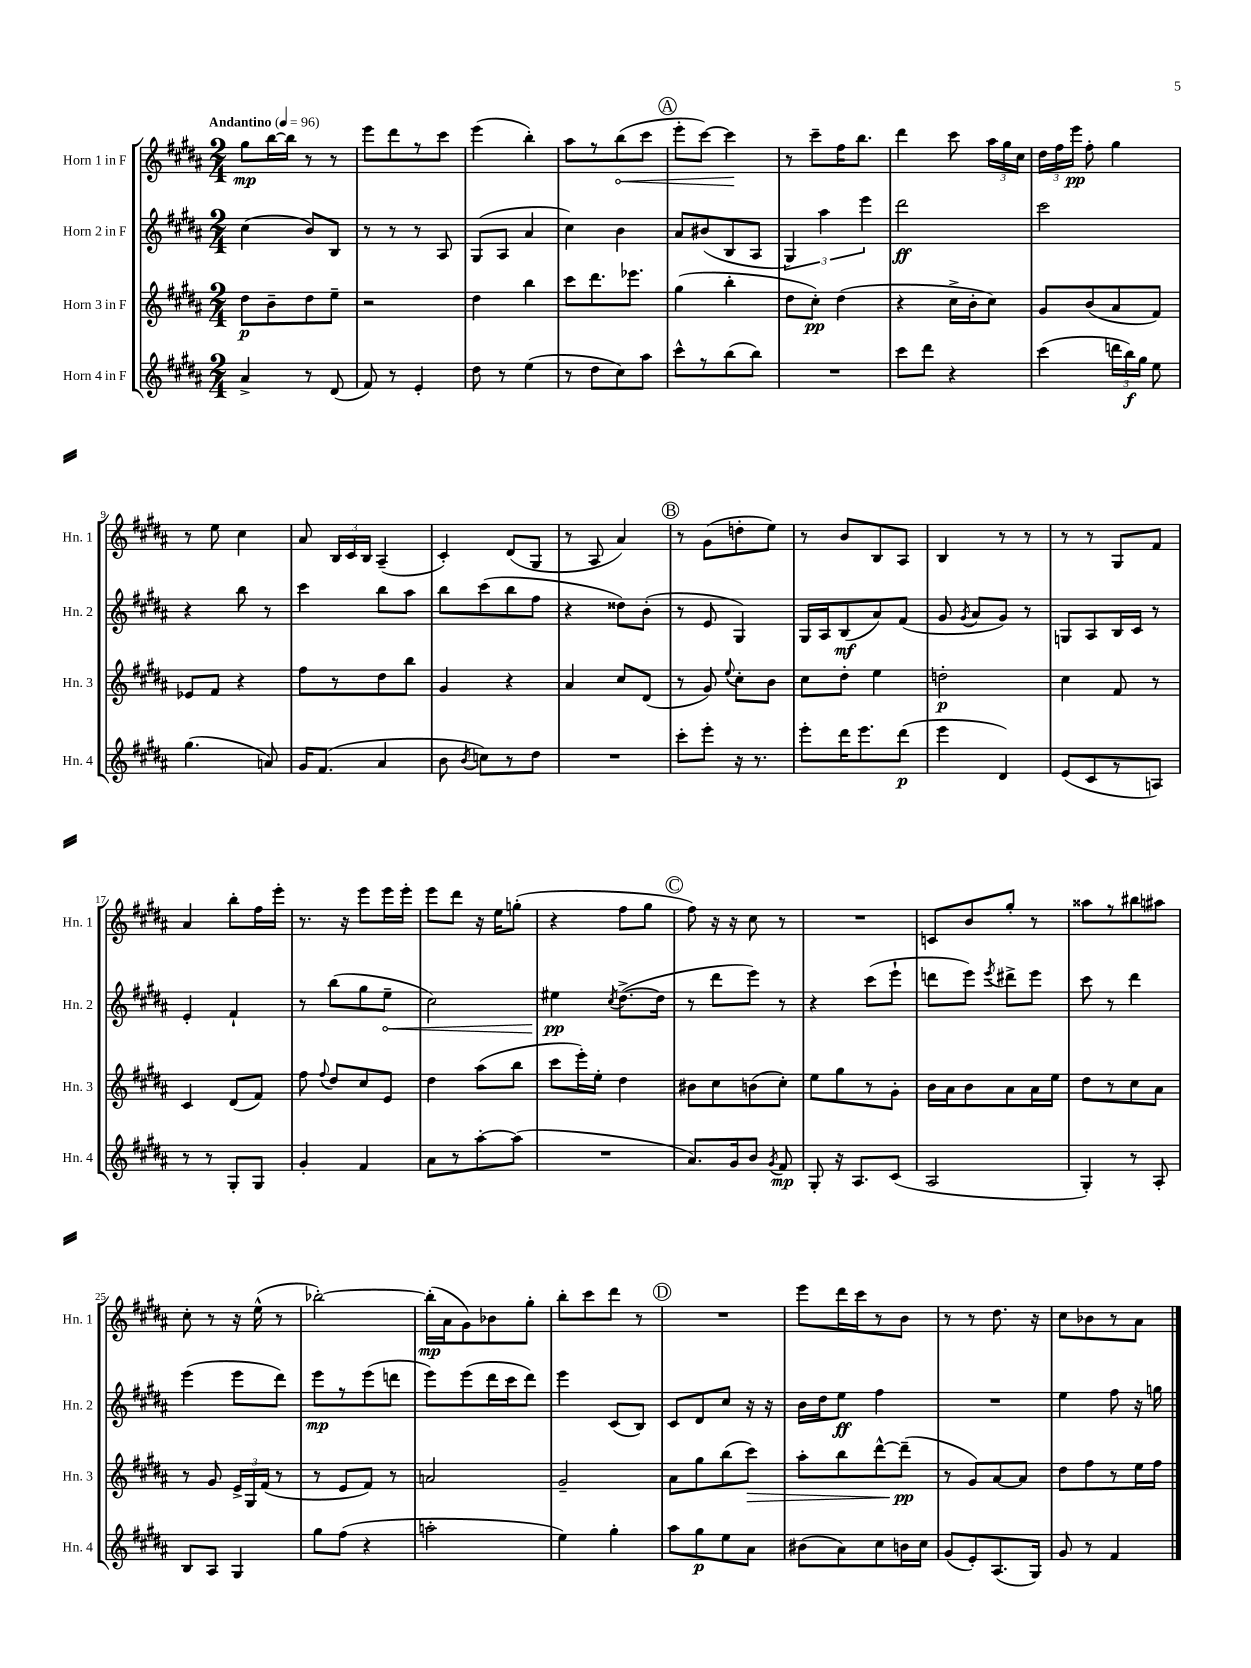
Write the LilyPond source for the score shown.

<<
\new StaffGroup <<
\new Staff = "s0" \with { instrumentName = "Horn 1 in F" shortInstrumentName = "Hn. 1" } {
    \clef treble \key b \major \numericTimeSignature \time 2/4 \tempo "Andantino" 4 = 96
    \autoBeamOff gis''8[\mp b''16~ b''16] r8 r8 |
    e'''8[ dis'''8 r8 cis'''8] |
    e'''4( b''4-.) |
    ais''8[ r8 \once \override Hairpin.circled-tip = ##t b''8\<( cis'''8] |
    \mark \markup { \circle "A" } e'''8[-. cis'''8]~) cis'''4\! |
    r8 cis'''8[-- fis''16 b''8.] |
    dis'''4 cis'''8 \tuplet 3/2 { ais''16[ gis''16 cis''16] } |
    \tuplet 3/2 { dis''16[ fis''16 e'''16]\pp } fis''8-. gis''4 |
    r8 e''8 cis''4 |
    ais'8 \tuplet 3/2 { b16[ cis'16 b16] } ais4--( |
    cis'4-.) dis'8[( gis8] |
    r8 ais8 ais'4) |
    \mark \markup { \circle "B" } r8 gis'8[( d''8-. e''8]) |
    r8 b'8[ b8 ais8] |
    b4 r8 r8 |
    r8 r8 gis8[ fis'8] |
    ais'4 b''8[-. fis''16 e'''16]-. |
    r8. r16 e'''8[ e'''16 e'''16]-. |
    e'''8[ dis'''8] r16 e''16[ g''8]-.( |
    r4 fis''8[ gis''8] |
    \mark \markup { \circle "C" } fis''8) r16 r16 cis''8 r8 |
    R2 |
    c'8[ b'8 gis''8]-. r8 |
    aisis''8[ r8 bis''8 ais''8] |
    cis''8-. r8 r16 e''16-^( r8 |
    bes''2~-.) |
    bes''16[-.\mp( ais'16 gis'8) bes'8 gis''8]-. |
    b''8[-. cis'''8 dis'''8] r8 |
    \mark \markup { \circle "D" } R2 |
    e'''8[ dis'''16 cis'''16 r8 b'8] |
    r8 r8 dis''8. r16 |
    cis''8[ bes'8 r8 ais'8] \bar "|." |
}
\new Staff = "s1" \with { instrumentName = "Horn 2 in F" shortInstrumentName = "Hn. 2" } {
    \clef treble \key b \major \numericTimeSignature \time 2/4
    \autoBeamOff cis''4( b'8[) b8] |
    r8 r8 r8 ais8 |
    gis8[( ais8] ais'4 |
    cis''4) b'4 |
    \mark \markup { \circle "A" } ais'8[ bis'8( b8 ais8] |
    \tuplet 3/2 { gis4) ais''4 e'''4 } |
    dis'''2\ff |
    cis'''2 |
    r4 b''8 r8 |
    cis'''4 b''8[ ais''8] |
    b''8[ cis'''8( b''8 fis''8] |
    r4 disis''8[) b'8]-.( |
    \mark \markup { \circle "B" } r8 e'8 gis4) |
    gis16[ ais16 b8\mf( ais'8) fis'8]( |
    gis'8 \acciaccatura { gis'8 } ais'8[ gis'8]) r8 |
    g8[ ais8 b16 cis'16] r8 |
    e'4-. fis'4-! |
    r8 b''8[( gis''8 \once \override Hairpin.circled-tip = ##t e''8]--\< |
    cis''2) |
    eis''4\pp\! \acciaccatura { cis''8 } dis''8.[~->( dis''16] |
    \mark \markup { \circle "C" } r8 dis'''8[ e'''8]) r8 |
    r4 cis'''8[( e'''8]-! |
    d'''8[ e'''8]) \acciaccatura { e'''8 } dis'''8[-> e'''8] |
    cis'''8 r8 dis'''4 |
    e'''4( e'''8[ dis'''8]) |
    e'''8[\mp r8 e'''8( d'''8] |
    e'''8[) e'''8( dis'''16 cis'''16 dis'''8]) |
    e'''4 cis'8[( b8]) |
    \mark \markup { \circle "D" } cis'8[ dis'8 cis''8] r16 r16 |
    b'16[ dis''16 e''8]\ff fis''4 |
    R2 |
    e''4 fis''8 r16 g''16 \bar "|." |
}
\new Staff = "s2" \with { instrumentName = "Horn 3 in F" shortInstrumentName = "Hn. 3" } {
    \clef treble \key b \major \numericTimeSignature \time 2/4
    \autoBeamOff dis''8[\p b'8-- dis''8 e''8]-- |
    r2 |
    dis''4 b''4 |
    cis'''8[ dis'''8. ees'''8.] |
    \mark \markup { \circle "A" } gis''4( b''4-. |
    dis''8[ cis''8]-.\pp) dis''4( |
    r4 cis''16[-> b'16-. cis''8]) |
    gis'8[ b'8( ais'8 fis'8]) |
    ees'8[ fis'8] r4 |
    fis''8[ r8 dis''8 b''8] |
    gis'4 r4 |
    ais'4 cis''8[ dis'8]( |
    \mark \markup { \circle "B" } r8 gis'8) \appoggiatura { e''8 } cis''8[-. b'8] |
    cis''8[ dis''8]-. e''4 |
    d''2-.\p |
    cis''4 fis'8 r8 |
    cis'4 dis'8[( fis'8]) |
    fis''8 \appoggiatura { fis''8 } dis''8[ cis''8 e'8] |
    dis''4 ais''8[( b''8] |
    cis'''8[ e'''16-.) e''16]-. dis''4 |
    \mark \markup { \circle "C" } bis'8[ cis''8 b'8( cis''8]-.) |
    e''8[ gis''8 r8 gis'8]-. |
    b'16[ ais'16 b'8 ais'8 ais'16 e''16] |
    dis''8[ r8 cis''8 ais'8] |
    r8 gis'8 \tuplet 3/2 { e'16[-> gis16 fis'16]( } r8 |
    r8 e'8[ fis'8]) r8 |
    a'2 |
    gis'2-- |
    \mark \markup { \circle "D" } ais'8[ gis''8 b''8( cis'''8]\>) |
    ais''8[-. b''8 dis'''8~-^ dis'''8]--\pp\!( |
    r8 gis'8[) ais'8~ ais'8] |
    dis''8[ fis''8 r8 e''16 fis''16] \bar "|." |
}
\new Staff = "s3" \with { instrumentName = "Horn 4 in F" shortInstrumentName = "Hn. 4" } {
    \clef treble \key b \major \numericTimeSignature \time 2/4
    \autoBeamOff ais'4-> r8 dis'8( |
    fis'8) r8 e'4-. |
    dis''8 r8 e''4( |
    r8 dis''8[ cis''8) ais''8] |
    \mark \markup { \circle "A" } cis'''8[-^ r8 b''8( b''8]) |
    R2 |
    cis'''8[ dis'''8] r4 |
    cis'''4( \tuplet 3/2 { d'''16[ b''16\f) gis''16] } e''8 |
    gis''4.( a'8) |
    gis'16[ fis'8.]( ais'4 |
    b'8 \acciaccatura { b'8 } c''8[) r8 dis''8] |
    R2 |
    \mark \markup { \circle "B" } cis'''8[-. e'''8]-. r16 r8. |
    e'''8[-. dis'''16 e'''8. dis'''8]\p( |
    e'''4 dis'4) |
    e'8[( cis'8 r8 a8]) |
    r8 r8 gis8[-. gis8] |
    gis'4-. fis'4 |
    ais'8[ r8 ais''8~-. ais''8]( |
    R2 |
    \mark \markup { \circle "C" } ais'8.[) gis'16 b'8] \acciaccatura { gis'8 } fis'8\mp |
    gis8-. r16 ais8.[ cis'8]( |
    ais2 |
    gis4-.) r8 ais8-. |
    b8[ ais8] gis4 |
    gis''8[ fis''8]( r4 |
    a''2-. |
    e''4) gis''4-. |
    \mark \markup { \circle "D" } ais''8[ gis''8\p e''8 ais'8] |
    bis'8[( ais'8) cis''8 b'16 cis''16] |
    gis'8[( e'8-.) ais8.( gis16]) |
    gis'8 r8 fis'4 \bar "|." |
}
>>
>>
